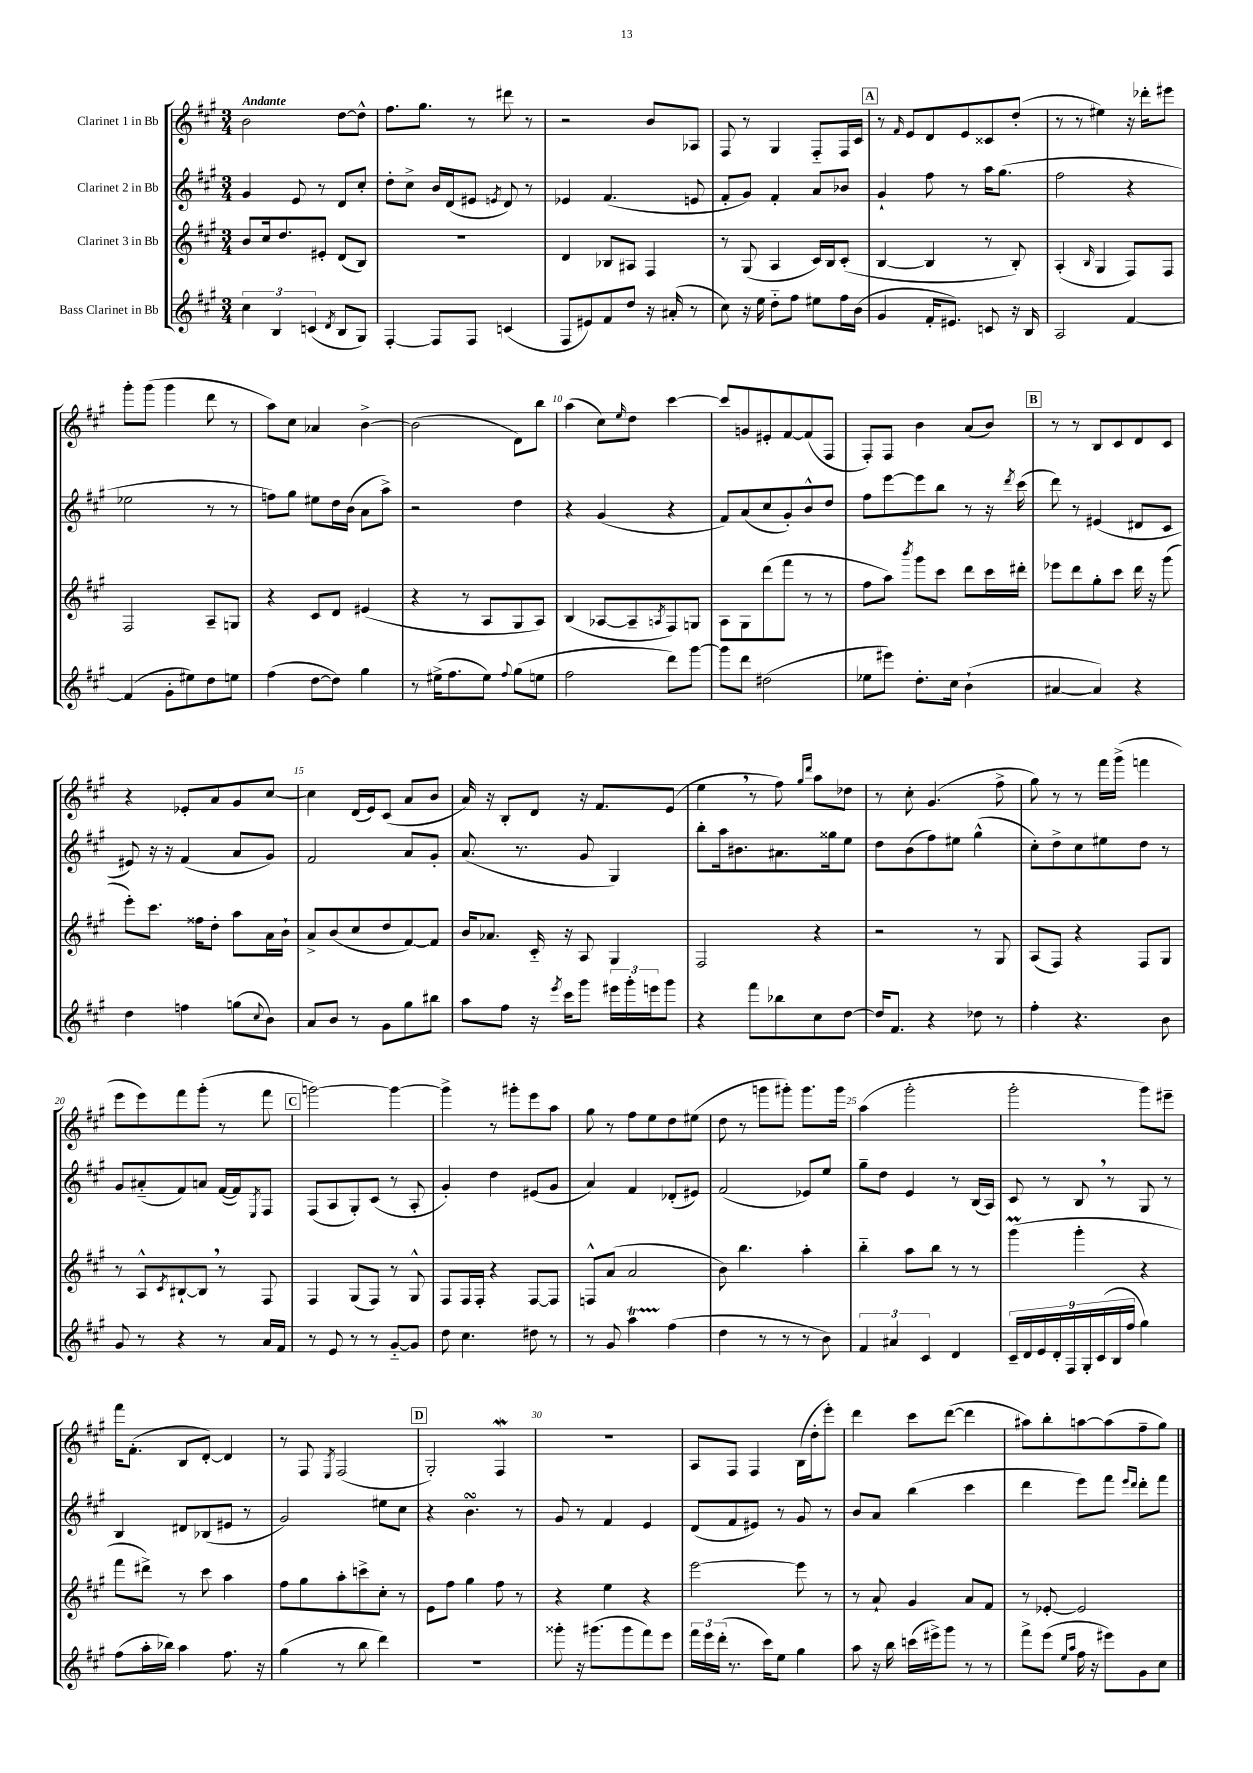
<<
\new StaffGroup <<
\new Staff = "s0" \with { instrumentName = "Clarinet 1 in Bb" } {
    \clef treble \key a \major \numericTimeSignature \time 3/4 \tempo "Andante"
    b'2 d''8~ d''8-^ |
    fis''8. gis''8. r8 dis'''8 r8 |
    r2 b'8 aes8 |
    fis8 r8 gis4 fis8-_ fis16 cis'16 |
    \mark \markup { \box "A" } r8 \grace { fis'16 } e'8 d'8 e'8 cisis'8 d''8-.( |
    r8 r8 eis''4) r16 des'''16-. eis'''8 |
    gis'''8-. gis'''8( gis'''4 d'''8 r8 |
    a''8) cis''8 aes'4 b'4~-> |
    b'2( d'8) b''8 |
    a''4( cis''8) \grace { e''16 } d''8 cis'''4~ |
    cis'''8 g'8 eis'8-. fis'8~ fis'8( fis8 |
    fis8-.) fis8 b'4 a'8( b'8) |
    \mark \markup { \box "B" } r8 r8 b8 cis'8 d'8 cis'8 |
    r4 ees'8-. a'8 gis'8 cis''8~ |
    cis''4 d'16( e'16) cis'8( a'8 b'8 |
    a'16) r16 b8-. d'8 r16 fis'8. e'8( |
    e''4 \breathe r8 fis''8) \grace { gis''16 d'''16 } a''8 des''8 |
    r8 cis''8-. gis'4.( fis''8-> |
    gis''8) r8 r8 fis'''16 gis'''16->( f'''4 |
    e'''8 e'''8) fis'''8 gis'''8-.( r8 fis'''8 |
    \mark \markup { \box "C" } g'''2~) g'''4~ |
    g'''4-> r8 gis'''8-. e'''8 a''8 |
    gis''8 r8 fis''8 e''8 d''8 eis''8( |
    d''8 r8 g'''8 gis'''8-.) gis'''8. gis'''16 |
    a''4( gis'''2-. |
    gis'''2-. gis'''8) eis'''8-- |
    fis'''16 fis'8.-.( b8 d'8~-.) d'4 |
    r8 fis8 \acciaccatura { e8 } fis2( |
    \mark \markup { \box "D" } gis2-.) fis4\mordent |
    R2. |
    a8 fis8 fis4 b16( d''16-. e'''8-.) |
    d'''4 cis'''8 d'''8~( d'''4 |
    ais''8) b''8-. a''8~ a''8( fis''8-- gis''8) \bar "|." |
}
\new Staff = "s1" \with { instrumentName = "Clarinet 2 in Bb" } {
    \clef treble \key a \major \numericTimeSignature \time 3/4
    gis'4 e'8 r8 d'8 cis''8-. |
    d''8-. cis''8-> b'16 d'16( eis'8 \acciaccatura { e'8 } d'8) r8 |
    ees'4 fis'4.( e'8 |
    fis'8-. gis'8) fis'4-. a'8 bes'8 |
    \mark \markup { \box "A" } gis'4-! fis''8 r8 a''16 gis''8.( |
    fis''2 r4 |
    ees''2 r8 r8 |
    f''8) gis''8 eis''8 d''16 b'16( a'8 a''8->) |
    r2 d''4 |
    r4 gis'4( r4 |
    fis'8) a'8( cis''8 gis'8-.) b'8-^ d''8 |
    fis''8 e'''8~ e'''8 b''8 r8 r16 \acciaccatura { d'''8 } cis'''16( |
    \mark \markup { \box "B" } d'''8) r8 eis'4( dis'8 cis'8 |
    eis'8) r16 r16 fis'4( a'8 gis'8) |
    fis'2 a'8 gis'8-. |
    a'8.( r8. gis'8 gis4) |
    b''8-. a''16 bis'8. ais'8. gisis''16 e''8 |
    d''8 b'8( fis''8) eis''8 gis''4-^( |
    cis''8-.) d''8-> cis''8 eis''8 d''8 r8 |
    gis'8 ais'8-_( fis'8) a'8 fis'16~( fis'16) \acciaccatura { e8 } fis8 |
    \mark \markup { \box "C" } fis8( a8 gis8-.) cis'8( r8 a8-. |
    gis'4-.) d''4 eis'8( gis'8 |
    a'4) fis'4 des'8-.( eis'8) |
    fis'2( ees'8) e''8 |
    gis''8-- d''8 e'4 r8 b16( a16) |
    cis'8 r8 b8 \breathe r8 gis8 r8 |
    b4 dis'8 bes8( eis'8 r8 |
    gis'2) eis''8 cis''8 |
    \mark \markup { \box "D" } r4 b'4.\turn r8 |
    gis'8 r8 fis'4 e'4 |
    d'8( fis'8 eis'8) r8 gis'8 r8 |
    b'8 a'8 b''4( cis'''4 |
    d'''4 e'''8) fis'''8 \grace { e'''16 d'''16 } d'''8-. fis'''8 \bar "|." |
}
\new Staff = "s2" \with { instrumentName = "Clarinet 3 in Bb" } {
    \clef treble \key a \major \numericTimeSignature \time 3/4
    b'8 cis''16 d''8. eis'8-. d'8( b8) |
    R2. |
    d'4 bes8 ais8 fis4 |
    r8 gis8( a4 cis'16) b16 cis'8-.( |
    \mark \markup { \box "A" } b4~ b4 r8 b8-.) |
    a4-.( \grace { b16 } gis4 fis8) fis8 |
    fis2 a8-- g8 |
    r4 cis'8 d'8 eis'4( |
    r4 r8 a8 gis8 a8) |
    b4( aes8~ aes8-- \acciaccatura { a8 } fis8) g8 |
    a8 gis8 d'''8( fis'''8 r8 r8 |
    fis''8 a''8) \acciaccatura { b'''8 } gis'''8 cis'''8 d'''8 cis'''16 dis'''16-. |
    \mark \markup { \box "B" } ees'''8 d'''8 gis''8-. cis'''8 d'''16 r16 gis'''8( |
    e'''8-.) cis'''8. fisis''16 d''8-. a''8 a'16 b'16-! |
    a'8-> b'8( cis''8 d''8 fis'8~) fis'8 |
    b'16 aes'8. cis'16-_ r16 a8 gis4 |
    fis2 r4 |
    r2 r8 gis8 |
    a8( fis8) r4 fis8 gis8 |
    r8 a8-^ \acciaccatura { cis'8 } bis8~-! bis8 \breathe r8 fis8 |
    \mark \markup { \box "C" } fis4 gis8( fis8) r8 gis8-^ |
    fis8 fis16 fis16-. r4 fis8~ fis8 |
    f8-^ a'8( a'2 |
    b'8) b''4. a''4-. |
    b''4-_ a''8 b''8 r8 r8 |
    gis'''4\prall( gis'''4-. r4 |
    fis'''8 dis'''8->) r8 cis'''8 a''4 |
    fis''8 gis''8 a''8-. c'''8-> cis''8-. r8 |
    \mark \markup { \box "D" } e'8 fis''8 gis''4 fis''8 r8 |
    r4 e''4 r4 |
    e'''2~ e'''8 r8 |
    r8 a'8-! gis'4 a'8 fis'8 |
    r8 ees'8~-. ees'2 \bar "|." |
}
\new Staff = "s3" \with { instrumentName = "Bass Clarinet in Bb" } {
    \clef treble \key a \major \numericTimeSignature \time 3/4
    \tuplet 3/2 { cis''4 b4 c'4( } \acciaccatura { d'8 } b8 gis8) |
    fis4~-. fis8 fis8 c'4( |
    fis8 eis'8) fis'8 d''8 r16 ais'16-.( r8 |
    cis''8) r16 e''16 d''8-_ fis''8 eis''8 fis''16 b'16( |
    \mark \markup { \box "A" } gis'4 fis'16-. eis'8.) c'8 r16 b16 |
    a2 fis'4~ |
    fis'4( gis'8-. eis''8) d''8 e''8 |
    fis''4( d''8~ d''8) gis''4 |
    r8 eis''16->( fis''8. eis''8) \appoggiatura { fis''8 } gis''8( e''8 |
    fis''2 d'''8) gis'''8~ |
    gis'''8 d'''8 dis''2( |
    ees''8 eis'''8) d''8.-. cis''16 b'4-!( |
    \mark \markup { \box "B" } ais'4~ ais'4) r4 |
    d''4 f''4 g''8( \appoggiatura { cis''8 } b'8) |
    a'8 b'8 r8 gis'8 gis''8 bis''8 |
    a''8 fis''8 r16 \acciaccatura { e'''8 } cis'''16 gis'''8 \tuplet 3/2 { eis'''16 gis'''16-. e'''16 } gis'''8 |
    r4 fis'''8 bes''8 cis''8 d''8~ |
    d''16 fis'8. r4 des''8 r8 |
    fis''4-. r4. b'8 |
    gis'8 r8 r4 r8 a'16 fis'16 |
    \mark \markup { \box "C" } r8 e'8 r8 r8 gis'8~-_ gis'8 |
    d''8 cis''4. dis''8 r8 |
    r8 gis'8 a''4\startTrillSpan fis''4\stopTrillSpan( |
    d''4 r8 r8 r8 b'8) |
    \tuplet 3/2 { fis'4 ais'4 cis'4 } d'4 |
    \tuplet 9/8 { cis'16-- d'16 e'16 d'16-. fis16 gis16-. cis'16( b16 fis''16 } gis''4) |
    fis''8( a''16-. bes''16) a''4 fis''8. r16 |
    gis''4( r8 b''8 d'''4) |
    \mark \markup { \box "D" } R2. |
    gisis'''8-. r16 gis'''8.( gis'''8 fis'''8) e'''8 |
    \tuplet 3/2 { fis'''16 e'''16 d'''16-.( } r8. cis'''16) e''8 gis''4 |
    a''8 r16 b''16 c'''16( eis'''16->) gis'''8 r8 r8 |
    fis'''8-> e'''8( \grace { e''16 a''16 } fis''16 r16 eis'''8) gis'8 cis''8 \bar "|." |
}
>>
>>
\layout { \context { \Score \override BarNumber.break-visibility = ##(#f #t #t) barNumberVisibility = #(every-nth-bar-number-visible 5) } }
